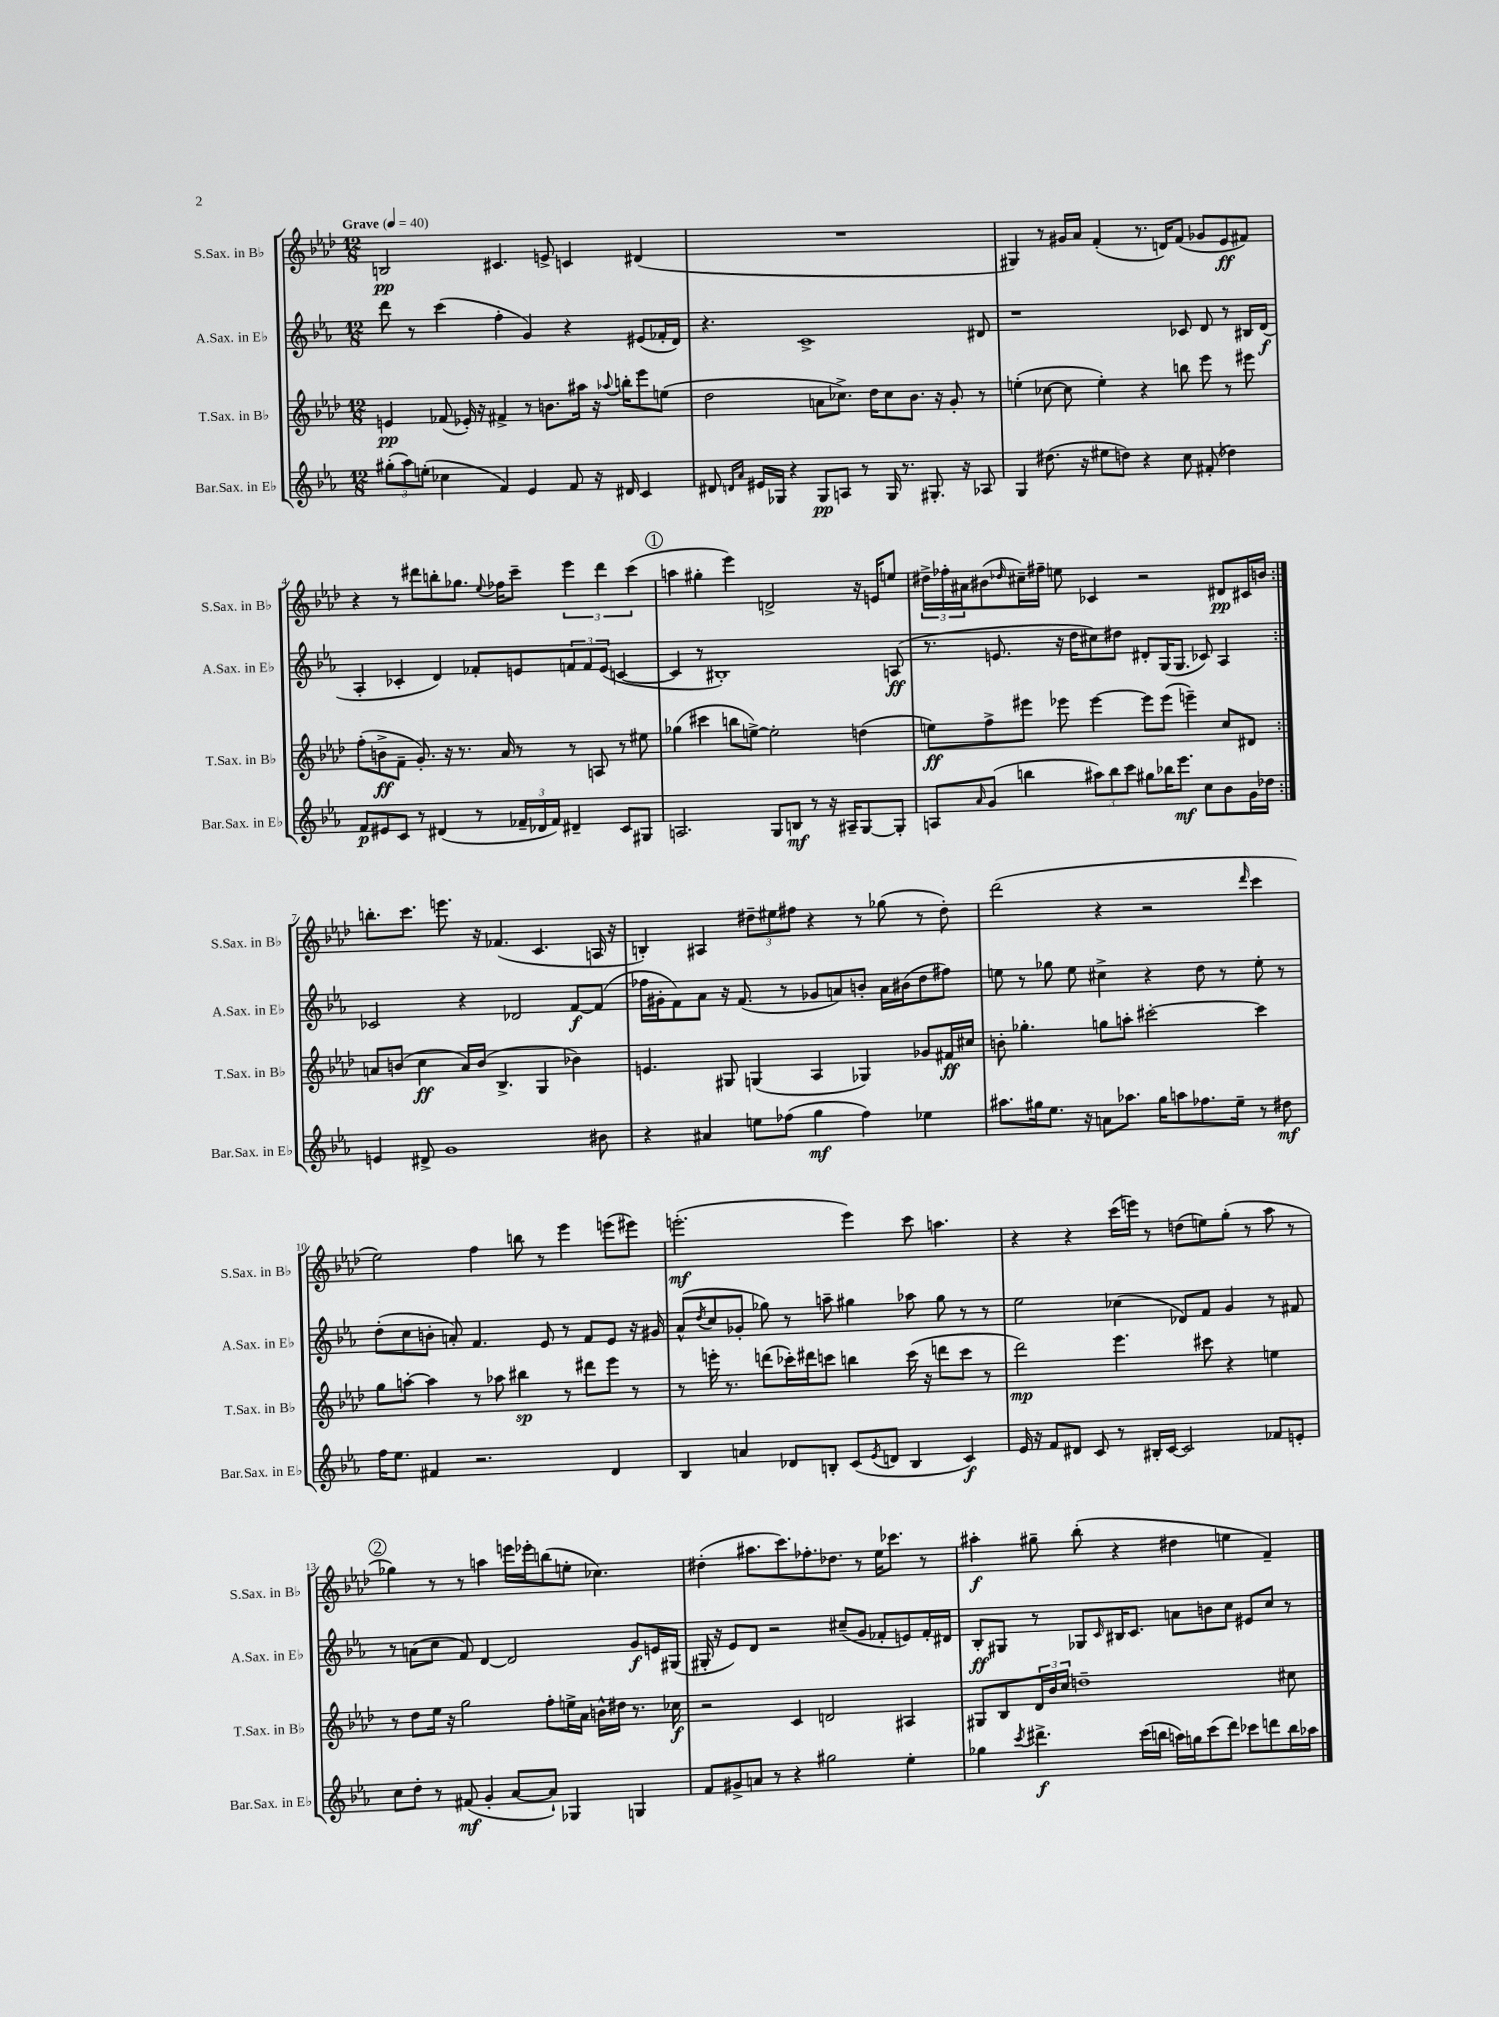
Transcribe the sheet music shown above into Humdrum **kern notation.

**kern	**kern	**kern	**kern
*staff4	*staff3	*staff2	*staff1
*clefG2	*clefG2	*clefG2	*clefG2
*k[b-e-a-]	*k[b-e-a-d-]	*k[b-e-a-]	*k[b-e-a-d-]
*M12/8	*M12/8	*M12/8	*M12/8
*MM40	*MM40	*MM40	*MM40
(12gg#'	4e	8ddd	2B
12aa-)	.	.	.
.	.	8r	.
(12ee'	.	.	.
4cc-	(8f-	(4ccc	.
.	16e-')	.	.
.	16r	.	.
4f)	4f#^	4ff'	4.c#
4e-	8r	4g)	.
.	8.b	.	8e^
8f	.	4r	4c
.	16aa#	.	.
16r	16r	.	.
.	8qqaa-	.	.
16d#	16bb'	.	.
4c	8eee-	(8e#	(4d#
.	(8ee	16f-'	.
.	.	16d)	.
=	=	=	=
8d#	2dd-	4.r	1.r
16qqd	.	.	.
16qqa-	.	.	.
16e#	.	.	.
16G-	.	.	.
4r	.	.	.
.	.	1c^	.
8G-	8a	.	.
8A	8.cc-^)	.	.
8r	.	.	.
.	16dd-	.	.
16G-	8cc-	.	.
8.r	.	.	.
.	8.b-	.	.
8.G#'	.	.	.
.	16r	.	.
.	8g'	.	.
16r	.	.	.
8A-	8r	8d#	.
=	=	=	=
4G	(4ee'	1r	4G#)
(8.dd#	[8cc-	.	8r
.	8cc-]	.	16g#
16r	.	.	16a-
8ee#	4ee')	.	(4f'
8dd)	.	.	.
4r	4r	.	8.r
.	.	.	16d)
8cc	8bb	8c-	(8f
(8f#'	8eee-	8d	8g-
4dd-)	8r	8r	8e-
.	8eee#	16B#	8f#)
.	.	(16d	.
=	=	=	=
8f	(8ff'	4A-'	4r
8e#	8b^	.	.
8c	8f~	4c-'	8r
8r	8.g')	.	8ddd#
(4d#	.	4d)	8bb'
.	16r	.	.
.	8.r	.	8.gg-
8r	.	8f-'	.
.	.	.	8qqee-
.	16a-	.	16ff-
24f-~	8r	8e	8ccc~
24d-	.	.	.
24f-)	.	.	.
4d#~	8r	12f	6eee-
.	.	12f	.
.	8A	.	.
.	.	(12e	6ddd#
8c	8r	[4c	.
.	.	.	(6ccc
8G#	8ee#	.	.
=	=	=	=
2.A	(4gg-	4c]	4aa
.	4ccc#	8r	4gg#'
.	.	1B#')	.
.	8bb	.	4eee-)
.	[8ee^)	.	.
8G	2ee']	.	2d^
8B	.	.	.
8r	.	.	.
16r	.	.	.
16A#~	.	.	.
[8G	(4dd	.	16r
.	.	.	16e
8G']	.	(8A	8ee
=	=	=	=
8A	8ee)	8.r	24dd#^
.	.	.	24ff-'
.	.	.	24a#
16qqa-	.	.	.
(8g	8ff^	.	(8b#
.	.	8.e	.
.	.	.	16qqdd-
4bb	8eee#	.	16cc#~)
.	.	.	16ff#~
.	8eee-	16r	8ee
.	.	16dd	.
12aa#)	[4eee-	8cc#)	4c-
12bb	.	.	.
.	.	8dd#	.
12ccc	.	.	.
8gg#	8eee-]	8d#'	2r
16bb-	(8eee-	(16G	.
8.eee-	.	8.G	.
.	4eee~)	.	.
8cc	.	8c-)	.
8b-	8cc	4A-	8d#
16g	8d#	.	16c#
16dd-	.	.	16b
=:|!	=:|!	=:|!	=:|!
4e	8a	2c-	8.bb'
.	(8b	.	.
.	.	.	8.ccc
8d#^	4cc	.	.
1g	.	.	8.eee
.	16a)	4r	.
.	(16b	.	16r
.	4.B-^	.	(4.f-
.	.	2d-	.
.	4G	.	4.c
.	4b-)	[8f	.
8b#	.	(8f]	16A
.	.	.	16r
=	=	=	=
4r	4.e	16ff-	4B')
.	.	16g#'	.
.	.	8f)	.
4a#	.	8a-	4A#
.	8G#	16r	.
.	.	(8.f	.
8ee	(4G	.	12dd#~
.	.	.	12ee#
(8ff-	.	8r	.
.	.	.	12ff#
4gg	4A-	8g-	4r
.	.	8a)	.
4ff-)	4G-)	8b'	8r
.	.	16a	(8gg-
.	.	(16b#	.
4ee-	8g-	8dd	8r
.	16f#	8ff#)	8dd#')
.	16cc#	.	.
=	=	=	=
8.aa#	8b'	8ee	(2ddd-
.	4.gg-'	8r	.
16gg#	.	.	.
8.ee-	.	8gg-	.
.	.	8ee	.
16r	.	.	.
8a	8gg	4cc#^	4r
8.aa-	8aa'	.	.
.	[2ccc#'	4r	2r
16gg#	.	.	.
8aa	.	.	.
8.ff-	.	8dd	.
.	.	8r	.
16ee-~	.	.	.
.	.	.	16qqddd-
8r	4ccc#]	8ee'	4ccc
8dd#	.	8r	.
=	=	=	=
16ff	8gg	(8dd'	2ee-)
8.ee-	.	.	.
.	[8aa'	8cc	.
4f#	4aa]	8b'	.
.	.	8a')	.
2.r	8r	4.f	4ff
.	8aa-	.	.
.	4bb#	.	8bb
.	.	8e-	8r
.	8r	8r	4eee-
.	8ddd#	8f	.
4d	8eee-	8e-	(8eee
.	8r	16r	8eee#)
.	.	16g#	.
=	=	=	=
4B-	8r	(8a-^^	(2.eee'
.	.	8qdd	.
.	16eee'	8cc	.
.	8.r	.	.
4a	.	8g-'	.
.	(8ddd	8gg-)	.
8d-	16ccc-')	8r	.
.	16ddd#	.	.
8B'	8ccc	8aa~	.
(8c	4bb	4gg#	4eee)
8qe-	.	.	.
8d	.	.	.
4B	(16ccc	8aa-	8ccc
.	16r	.	.
.	8ddd	8gg#	4.aa
4c)	8ccc	8r	.
.	8r	8r	.
=	=	=	=
16e-	2ddd-)	2ee-	4r
16r	.	.	.
8f	.	.	.
8d#	.	.	4r
8c	.	.	.
8r	4.eee-	(4cc-	(16ccc
.	.	.	16eee)
16B#'	.	.	8r
[16c	.	.	.
2c]	.	8d-)	(8dd
.	8ccc#	8f	8ee)
.	4r	4g	(8gg'
.	.	.	8r
8f-	4ee	8r	8aa-
8e'	.	8f#	8r
=	=	=	=
8cc	8r	8r	4gg-)
8dd'	8dd-	(8a	.
8r	16ee-	8cc	8r
.	16r	.	.
(8f#	2gg	8f)	8r
4g'	.	[4d	4aa
[8a-	.	2d]	16eee
.	.	.	16eee-'
8a-`])	8ff'	.	(8bb
4G-	16ee^	.	8ee'
.	16a-	.	.
.	16b^^	.	4.cc-)
.	16dd#	.	.
4G	8.r	8g	.
.	.	16e	.
.	16cc-	(16G#	.
=	=	=	=
8f	2r	16G#'	(4dd#'
.	.	16r	.
8g#^	.	8e-)	.
8a	.	8d	8.aa#
8r	.	2r	.
.	.	.	8.ccc)
4r	4c	.	.
.	.	.	8.ff-'
2gg#	2d	.	.
.	.	.	8.dd-
.	.	(8cc#~	.
.	.	8g	8r
.	.	8f-'	16ee-
.	.	.	8.ccc-
4ee-'	4A#	8e)	.
.	.	16f-'	8r
.	.	16d#	.
=	=	=	=
4gg-	8G#	8B-'	4aa#'
.	8B-	8G#	.
8qccc	.	.	.
4.ddd#^	24d-	8r	8gg#~
.	24b-	.	.
.	24cc	.	.
.	1dd~	8G-	(8bb-'
.	.	16qqc	.
.	.	16B#	4r
.	.	8.c	.
(16ccc	.	.	.
16bb	.	.	.
16aa)	.	8a	4dd#
16gg	.	.	.
(8ccc	.	8b	.
8ddd#)	.	8cc	4ee
8ccc-	.	8e#	.
8ddd	.	8cc	4f~)
16bb	8cc#	8r	.
16aa-	.	.	.
==	==	==	==
*-	*-	*-	*-
